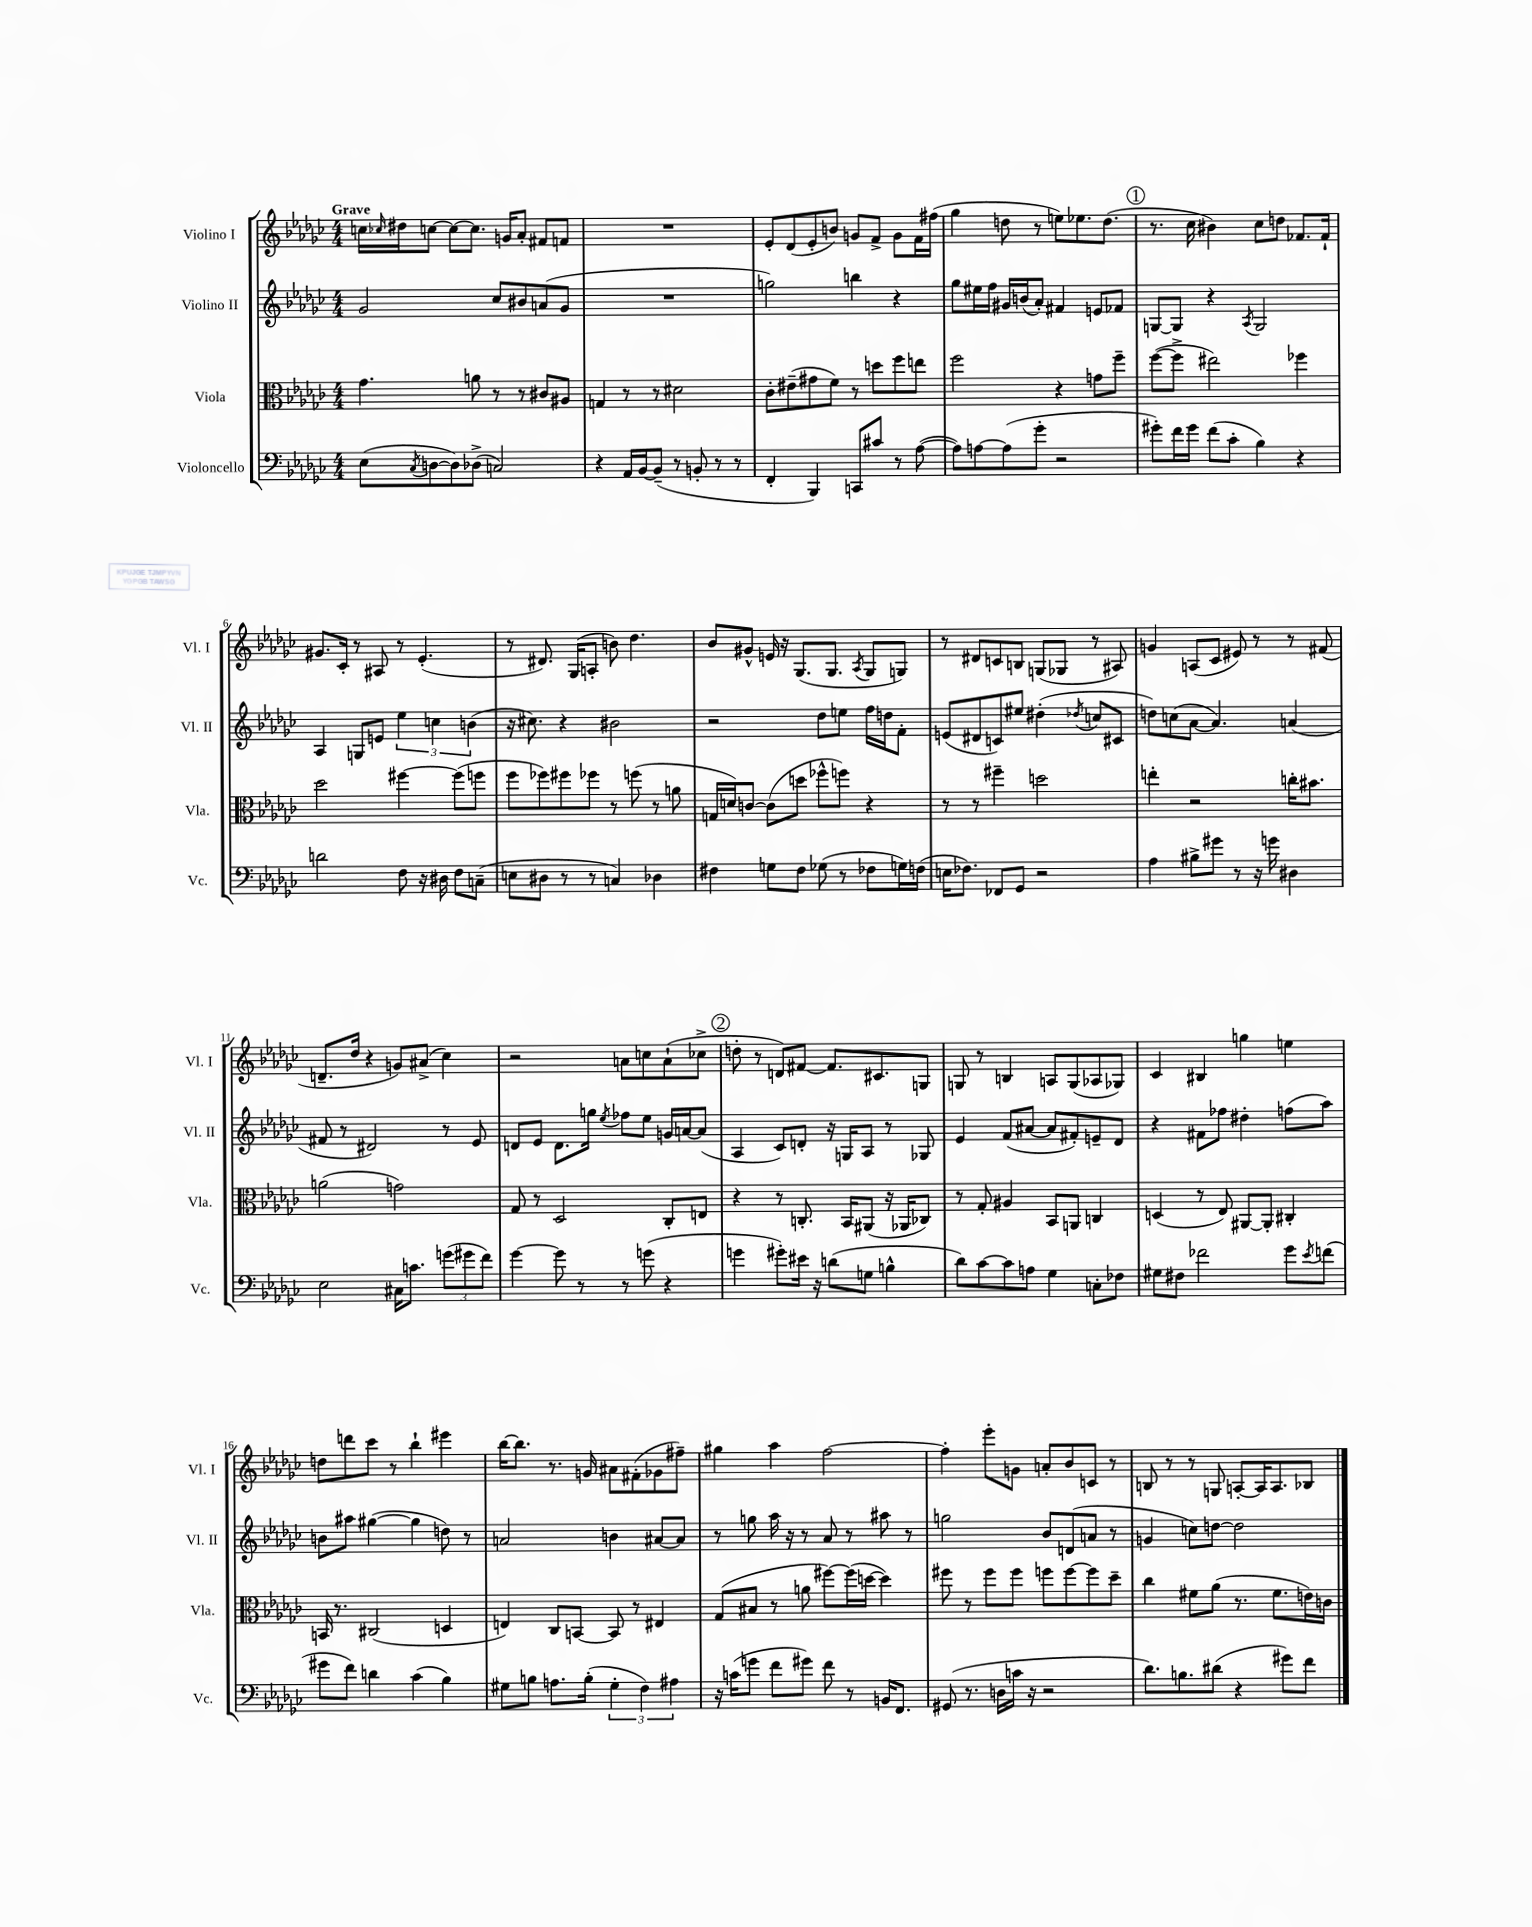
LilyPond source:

<<
\new StaffGroup <<
\new Staff = "s0" \with { instrumentName = "Violino I" shortInstrumentName = "Vl. I" } {
    \clef treble \key ges \major \numericTimeSignature \time 4/4 \tempo "Grave"
    c''16 \grace { ces''16 } dis''16 c''8~ c''8~ c''8. g'16 aes'8-. fis'8 f'8 |
    R1 |
    ees'8-. des'8( ees'8-. b'8) g'8 f'8-> g'8 f'16 fis''16( |
    ges''4 d''8 r8 e''8) ees''8. d''8.( |
    \mark \markup { \circle "1" } r8. ces''16 bis'4) ces''8 d''8 fes'8. fes'16-! |
    gis'8. ces'16-. r8 ais8 r8 ees'4.-.( |
    r8 dis'8.) ges16( a8-. b'8) des''4. |
    bes'8 gis'8-^ e'16 r16 ges8.( ges8. \acciaccatura { aes8 } ges8 g8) |
    r8 dis'8 c'8 b8 g8( ges8 r8 ais8) |
    g'4 a8( ces'8 eis'8) r8 r8 fis'8( |
    d'8.-- des''16 r4 g'8) ais'8->( ces''4) |
    r2 a'8 c''8 a'8-!( ces''8-> |
    \mark \markup { \circle "2" } d''8-. r8 d'8) fis'8~ fis'8. cis'8. g8 |
    g8 r8 b4 a8 g8( aes8 ges8) |
    ces'4 bis4 g''4 e''4 |
    d''8 d'''8 ces'''8 r8 bes''4-! eis'''4 |
    bes''16~ bes''8. r8. g'16 ais'8 fis'8-.( ges'8 fis''8--) |
    gis''4 aes''4 f''2~ |
    f''4-. ees'''8-. g'8 a'8-. bes'8 c'8 r8 |
    b8 r8 r8 g8 a8~-. a16 a8. bes8 \bar "|." |
}
\new Staff = "s1" \with { instrumentName = "Violino II" shortInstrumentName = "Vl. II" } {
    \clef treble \key ges \major \numericTimeSignature \time 4/4
    ges'2 ces''8 bis'8 a'8( ges'8 |
    R1 |
    g''2) b''4 r4 |
    ges''8 eis''16 f''16 gis'16 b'16( aes'8-.) fis'4 e'8 fes'8 |
    \mark \markup { \circle "1" } g8~ g8 r4 \acciaccatura { aes8 } g2 |
    aes4 g8 e'8 \tuplet 3/2 { ees''4 c''4 b'4( } |
    r16 cis''8.) r4 bis'2 |
    r2 des''8 e''8 f''16 d''16 f'8-. |
    e'8( dis'8 c'8) eis''8 dis''4-.( \acciaccatura { des''8 } c''8 cis'8 |
    d''8) c''8( aes'8~ aes'4.) a'4( |
    fis'8 r8 dis'2) r8 ees'8 |
    d'8 ees'8 d'8. g''16 \acciaccatura { ees''8 } fes''8 ees''8 g'16 a'16~ a'8( |
    \mark \markup { \circle "2" } aes4 ces'8) d'8-. r16 g16 aes8 r8 ges8 |
    ees'4 f'8( ais'8~ ais'8 fis'8-.) e'8-- des'8 |
    r4 fis'8 fes''8 dis''4-. f''8( aes''8) |
    b'8 ais''8 gis''4~( gis''4 d''8) r8 |
    a'2 b'4 ais'8~ ais'8 |
    r8 g''8 aes''16 r16 r8 aes'8 r8 ais''8 r8 |
    g''2 bes'8 d'8( a'8 r8 |
    g'4 c''8) d''8~ d''2 \bar "|." |
}
\new Staff = "s2" \with { instrumentName = "Viola" shortInstrumentName = "Vla." } {
    \clef alto \key ges \major \numericTimeSignature \time 4/4
    ges'4. a'8 r8 r8 cis'8 ais8 |
    g4 r8 r8 dis'2 |
    ces'8-. eis'8--( gis'8 f'8) r8 d''8 f''8 e''8 |
    f''2 r4 g'8 f''8-- |
    \mark \markup { \circle "1" } f''8~( f''8-> eis''2) fes''4 |
    des''2 fis''4~ fis''8( f''8 |
    f''8 fes''8) fis''8 fes''8 r8 f''8( r8 a'8 |
    g16 d'16) c'8~ c'8( d''8 fes''8-^ f''8) r4 |
    r8 r8 fis''4-- d''2 |
    e''4-. r2 c''16-. bis'8. |
    a'2( g'2) |
    ges8 r8 des2 ces8-. e8 |
    \mark \markup { \circle "2" } r4 r8 c8.-. bes,16 ais,8( r16 aes,16 ces8) |
    r8 ges8-. ais4 bes,8 a,8 c4 |
    d4( r8 ees8) ais,8~ ais,8-. cis4-. |
    b,16 r8. cis2( d4 |
    e4) ces8 b,8~ b,8 r8 eis4 |
    ges8( bis8 r8 a'8 fis''8~) fis''16( d''16~ d''4) |
    fis''8 r8 fis''8 fis''8 f''8 f''8~ f''8 des''8-- |
    ces''4 fis'8 aes'8( r8. fis'8. e'16) c'16 \bar "|." |
}
\new Staff = "s3" \with { instrumentName = "Violoncello" shortInstrumentName = "Vc." } {
    \clef bass \key ges \major \numericTimeSignature \time 4/4
    ees8( \acciaccatura { ces8 } d8~ d8) des8->( c2) |
    r4 aes,16 bes,16~ bes,8--( r8 b,8-. r8 r8 |
    f,4-. bes,,4) c,8 cis'8 r8 aes8~( |
    aes8) a8~ a8( ges'8-. r2 |
    \mark \markup { \circle "1" } gis'8-.) f'16 gis'16 f'8( ces'8-. bes4) r4 |
    d'2 f8 r16 dis16 f8 c8--( |
    e8 dis8 r8 r8 c4) des4 |
    fis4 g8 fis8 ges8( r8 fes8 g16) f16( |
    e16 fes8.) fes,8 ges,8 r2 |
    aes4 bis8-> gis'8 r8 r16 g'16 dis4 |
    ees2 cis16 c'8. \tuplet 3/2 { g'8( gis'8 f'8) } |
    ges'4~ ges'8 r8 r8 g'8( r4 |
    \mark \markup { \circle "2" } g'4 gis'8-.) eis'16 r16 d'8( g8 b4-^ |
    des'8) ces'8~ ces'8 a8 ges4 c8-. fes8 |
    gis8 fis8 fes'2 ges'8 \acciaccatura { ees'8 } f'8( |
    gis'8 f'8) d'4 ces'4( bes4) |
    gis8 b8 a8. b16-.( \tuplet 3/2 { gis4-. f4) ais4 } |
    r16 c'16( g'8 f'8 gis'8) f'8 r8 b,16 f,8. |
    gis,8( r8. d16 c'16 r16 r2 |
    des'8.) b8. dis'8( r4 gis'8) f'8 \bar "|." |
}
>>
>>
